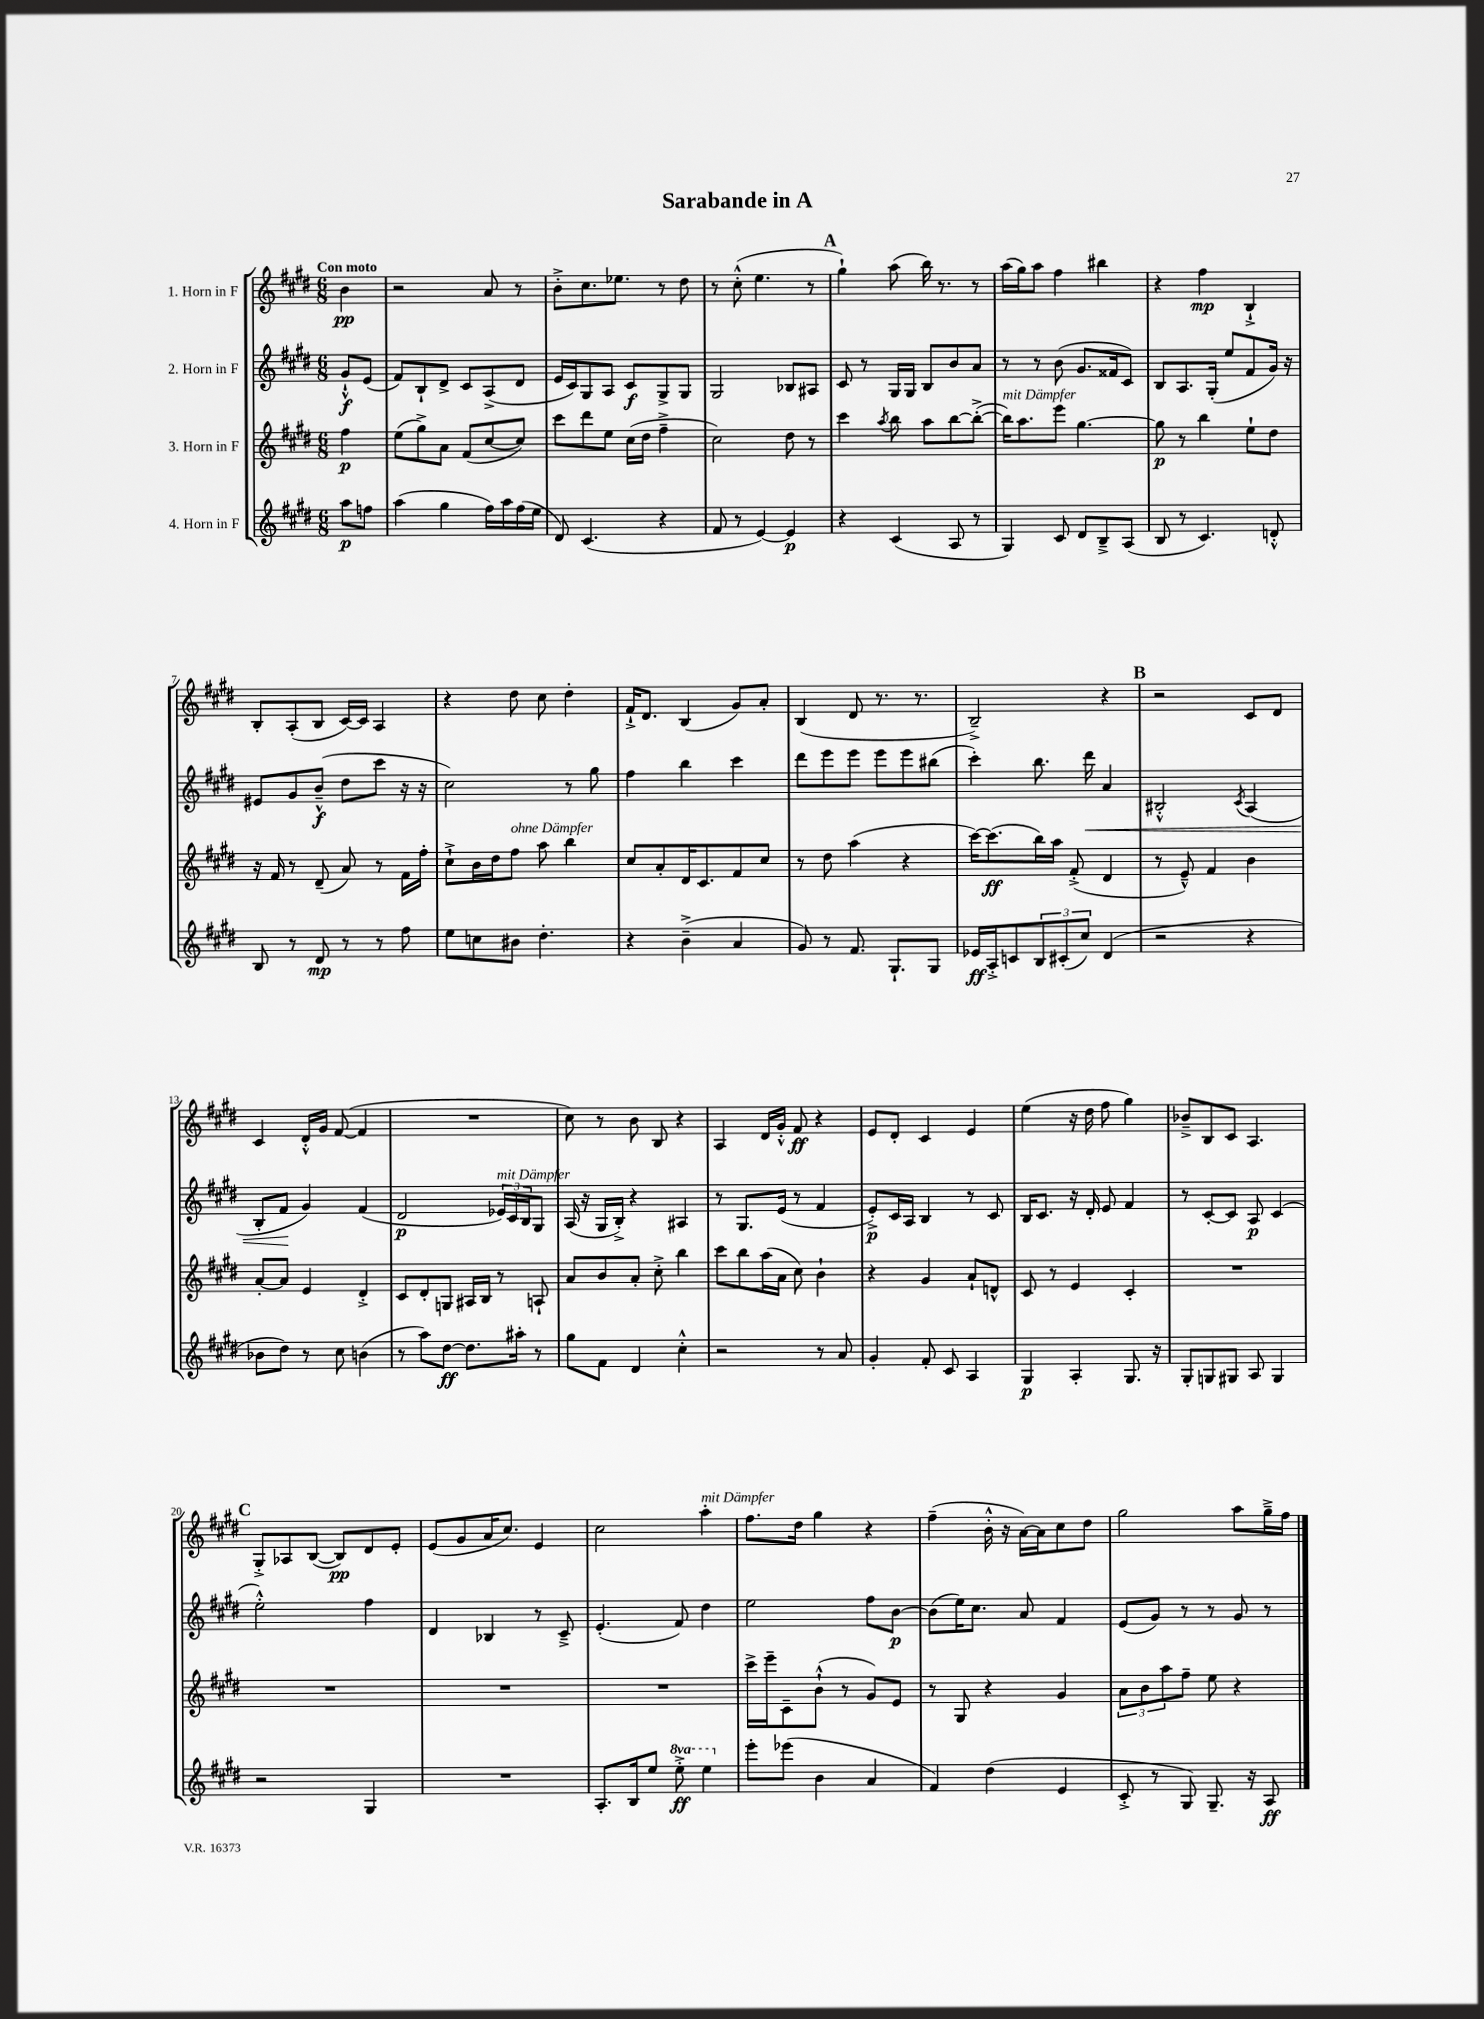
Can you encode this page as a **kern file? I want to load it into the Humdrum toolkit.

**kern	**dynam	**kern	**dynam	**kern	**dynam	**kern	**dynam
*part4	*part4	*part3	*part3	*part2	*part2	*part1	*part1
*staff4	*staff4	*staff3	*staff3	*staff2	*staff2	*staff1	*staff1
*I"4. Horn in F	*	*I"3. Horn in F	*	*I"2. Horn in F	*	*I"1. Horn in F	*
*clefG2	*	*clefG2	*	*clefG2	*	*clefG2	*
*k[f#c#g#d#]	*	*k[f#c#g#d#]	*	*k[f#c#g#d#]	*	*k[f#c#g#d#]	*
*M6/8	*	*M6/8	*	*M6/8	*	*M6/8	*
=	=	=	=	=	=	=	=
!	!	!	!	!	!	!LO:TX:a:B:t=Con moto	!
8aa\L	p	4ff#\	p	8g#`^^/L	f	4b\	pp
8ffn\J	.	.	.	(8e/J	.	.	.
=1	=1	=1	=1	=1	=1	=1	=1
(4aa\	.	(8ee\L	.	8f#/L)	.	2r	.
.	.	8gg#^\)	.	8B`/	.	.	.
4gg#\	.	8a\J	.	8d#^/J	.	.	.
.	.	(8f#/L	.	8c#/L	.	.	.
16ff#\LL)	.	[8cc#/	.	(8A^/	.	8a/	.
16aa\	.	.	.	.	.	.	.
(16ff#\	.	8cc#/J])	.	8d#/J	.	8r	.
16ee\JJ	.	.	.	.	.	.	.
=2	=2	=2	=2	=2	=2	=2	=2
8d#/)	.	8ccc#\L	.	16e/LL	.	8b'^\L	.
.	.	.	.	16c#/J)	.	.	.
(4.c#/	.	8ddd#\	.	8G#/	.	8.cc#\	.
.	.	8ee\J	.	8A/J	.	.	.
.	.	.	.	.	.	8.ee-X\J	.
.	.	(16cc#\LL	.	8c#/L	f	.	.
.	.	16dd#\JJ	.	.	.	.	.
4r	.	4ff#~^\	.	8G#^/	.	8r	.
.	.	.	.	8G#/J	.	8dd#\	.
=3	=3	=3	=3	=3	=3	=3	=3
8f#/	.	2cc#\)	.	2G#/	.	8r	.
8r	.	.	.	.	.	(8cc#'^^\	.
[4e/)	.	.	.	.	.	4.ee\	.
4e/]	p	8dd#\	.	8B-X/L	.	.	.
.	.	8r	.	8A#X/J	.	8r	.
!!LO:REH:place=s1:t=A
=4	=4	=4	=4	=4	=4	=4	=4
4r	.	4ccc#\	.	8c#/	.	4gg#`\)	.
.	.	.	.	8r	.	.	.
.	.	8qaa/	.	.	.	.	.
(4c#/	.	8bb\	.	16G#/LL	.	(8aa\	.
.	.	.	.	16G#/JJ	.	.	.
.	.	8aa\L	.	8B/L	.	16bb\)	.
.	.	.	.	.	.	8.r	.
8A/	.	[8bb\	.	8b/	.	.	.
8r	.	(8bb'^\J_	.	8a/J	.	8r	.
=5	=5	=5	=5	=5	=5	=5	=5
!	!	!LO:TX:a:i:t=mit Dämpfer	!	!	!	!	!
4G#/)	.	16bb\KL])	.	8r	.	(16aa\LL	.
.	.	8.aa\	.	.	.	16gg#\J)	.
.	.	.	.	8r	.	8aa\J	.
8c#/	.	8eee\J	.	(8b\	.	4ff#\	.
8d#/L	.	[4.gg#\	.	8.g#/L	.	.	.
8B~^/	.	.	.	.	.	4bb#X\	.
.	.	.	.	16f##X/k	.	.	.
(8A/J	.	.	.	8c#/J)	.	.	.
=6	=6	=6	=6	=6	=6	=6	=6
8B/	.	8gg#\]	p	8B/L	.	4r	.
8r	.	8r	.	8.A/	.	.	.
4.c#/)	.	4bb\	.	.	.	4ff#\	mp
.	.	.	.	(16G#'/Jk	.	.	.
.	.	.	.	8ee/L	.	.	.
.	.	8ee`\L	.	8f#/	.	4B`^/	.
8dn'^^/	.	8dd#\J	.	16g#/Jk)	.	.	.
.	.	.	.	16r	.	.	.
!!LO:LB:g=z
=7	=7	=7	=7	=7	=7	=7	=7
8B/	.	16r	.	8e#X/L	.	8B'/L	.
.	.	16f#/	.	.	.	.	.
8r	.	8r	.	8g#/	.	(8A'/	.
8d#/	mp	(8d#~/	.	(8b~^^/J	f	8B/J	.
8r	.	8a/)	.	8dd#\L	.	[16c#/LL)	.
.	.	.	.	.	.	16c#/JJ]	.
8r	.	8r	.	8ccc#\J	.	4A/	.
8ff#\	.	16f#\LL	.	16r	.	.	.
.	.	16ff#'\JJ	.	16r	.	.	.
=8	=8	=8	=8	=8	=8	=8	=8
8ee\L	.	8cc#`^\L	.	2cc#\)	.	4r	.
8ccn\	.	16b\L	.	.	.	.	.
.	.	16dd#\J	.	.	.	.	.
!	!	!LO:TX:a:i:t=ohne Dämpfer	!	!	!	!	!
8b#X\J	.	8ff#\J	.	.	.	8dd#\	.
4.dd#'\	.	8aa\	.	.	.	8cc#\	.
.	.	4bb\	.	8r	.	4dd#'\	.
.	.	.	.	8gg#\	.	.	.
=9	=9	=9	=9	=9	=9	=9	=9
4r	.	8cc#/L	.	4ff#\	.	16f#`^/KL	.
.	.	.	.	.	.	8.d#/J	.
.	.	8a'/	.	.	.	.	.
(4b~^\	.	16d#/K	.	4bb\	.	(4B/	.
.	.	8.c#/	.	.	.	.	.
4a/	.	8f#/	.	4ccc#\	.	8g#/L)	.
.	.	8cc#/J	.	.	.	8a'/J	.
=10	=10	=10	=10	=10	=10	=10	=10
8g#/)	.	8r	.	8ddd#\L	.	(4B/	.
8r	.	8dd#\	.	8eee\	.	.	.
8.f#/	.	(4aa\	.	8eee\J	.	8d#/	.
.	.	.	.	8eee\L	.	8.r	.
8.G#`/L	.	.	.	.	.	.	.
.	.	4r	.	8eee\	.	.	.
.	.	.	.	.	.	8.r	.
8G#/J	.	.	.	(8bb#X\J	.	.	.
=11	=11	=11	=11	=11	=11	=11	=11
16e-X/LL	ff	[16ccc#\KL)	.	4ccc#'\)	.	2B~^/)	.
16A'^/J	.	(8.ccc#\]	ff	.	.	.	.
8cn/	.	.	.	.	.	.	.
12B/	.	16bb\L)	.	8.bb\	.	.	.
.	.	16aa\JJ	.	.	.	.	.
(12c#X'/	.	.	.	.	.	.	.
.	.	(8f#'^/	.	.	.	.	.
12cc#/J)	.	.	.	.	.	.	.
!	!	!	!	!	!LO:HP:b	!	!
.	.	.	.	16ddd#\	<	.	.
(4d#/	.	4d#/	.	4a/	.	4r	.
!!LO:REH:place=s1:t=B
=12	=12	=12	=12	=12	=12	=12	=12
2r	.	8r	.	2B#X'^^/	.	2r	.
.	.	8e~^^/)	.	.	.	.	.
.	.	4f#/	.	.	.	.	.
.	.	.	.	8qc#/	.	.	.
4r	.	4b\	.	(4A/	.	8c#/L	.
.	.	.	.	.	.	8d#/J	.
!!LO:LB:g=z
=13	=13	=13	=13	=13	=13	=13	=13
8b-X\L	.	[8a'/L	.	8B'/L	.	4c#/	.
8dd#\J)	.	8a/J]	.	8f#/J	.	.	.
8r	.	4e/	.	4g#/)	[	16d#'^^/LL	.
.	.	.	.	.	.	16g#/JJ	.
8cc#\	.	.	.	.	.	([8f#/	.
(4bn\	.	4d#'^/	.	(4f#/	.	4f#/]	.
=14	=14	=14	=14	=14	=14	=14	=14
8r	.	8c#/L	.	2d#/	p	2.r	.
8aa\L)	.	8d#'/	.	.	.	.	.
[8dd#\J	ff	8Gn/J	.	.	.	.	.
8.dd#\L]	.	16A#X/LL	.	.	.	.	.
.	.	16B/JJ	.	.	.	.	.
!	!	!	!	!LO:TX:a:i:t=mit Dämpfer	!	!	!
.	.	8r	.	24e-X/LL)	.	.	.
.	.	.	.	24c#/	.	.	.
16aa#X'\Jk	.	.	.	.	.	.	.
.	.	.	.	24B/J	.	.	.
8r	.	8An`/	.	8G#/J	.	.	.
=15	=15	=15	=15	=15	=15	=15	=15
8gg#\L	.	8a/L	.	(16A/	.	8cc#\)	.
.	.	.	.	16r	.	.	.
8f#\J	.	8b/	.	16G#/LL	.	8r	.
.	.	.	.	16B'^/JJ)	.	.	.
4d#/	.	8a'/J	.	4r	.	8b\	.
.	.	8cc#'^\	.	.	.	8B/	.
4cc#'^^\	.	4bb\	.	4A#X/	.	4r	.
=16	=16	=16	=16	=16	=16	=16	=16
2r	.	8ccc#\L	.	8r	.	4A/	.
.	.	8bb\	.	8.G#/L	.	.	.
.	.	(16aa\L	.	.	.	16d#/LL	.
.	.	16a\JJ	.	(16e/Jk	.	16g#'^^/JJ	.
.	.	8cc#\)	.	8r	.	8f#/	ff
8r	.	4b`\	.	4f#/	.	4r	.
8a/	.	.	.	.	.	.	.
=17	=17	=17	=17	=17	=17	=17	=17
4g#'/	.	4r	.	8e'^/L)	p	8e/L	.
.	.	.	.	16c#/L	.	8d#'/J	.
.	.	.	.	16A/JJ	.	.	.
8f#'/	.	4g#/	.	4B/	.	4c#/	.
8c#/	.	.	.	.	.	.	.
4A/	.	8a`/L	.	8r	.	4e/	.
.	.	8dn^^/J	.	8c#/	.	.	.
=18	=18	=18	=18	=18	=18	=18	=18
4G#/	p	8c#/	.	16B/KL	.	(4ee\	.
.	.	.	.	8.c#/J	.	.	.
.	.	8r	.	.	.	.	.
4A'/	.	4e/	.	16r	.	16r	.
.	.	.	.	16d#'/	.	16dd#\	.
.	.	.	.	8e/	.	8ff#\	.
8.G#/	.	4c#'/	.	4f#/	.	4gg#\)	.
16r	.	.	.	.	.	.	.
=19	=19	=19	=19	=19	=19	=19	=19
8G#'/L	.	2.r	.	8r	.	8b-X~^/L	.
8Gn/	.	.	.	[8c#'/L	.	8B/	.
8G#X/J	.	.	.	8c#/J]	.	8c#/J	.
8A/	.	.	.	8A/	p	4.A/	.
4G#/	.	.	.	(4c#/	.	.	.
!!LO:LB:g=z
!!LO:REH:place=s1:t=C
=20	=20	=20	=20	=20	=20	=20	=20
2r	.	2.r	.	2ee'^^\)	.	8G#'^/L	.
.	.	.	.	.	.	8A-X/	.
.	.	.	.	.	.	([8B/J	.
.	.	.	.	.	.	8B/L])	pp
4G#/	.	.	.	4ff#\	.	8d#/	.
.	.	.	.	.	.	8e'/J	.
=21	=21	=21	=21	=21	=21	=21	=21
2.r	.	2.r	.	4d#/	.	(8e/L	.
.	.	.	.	.	.	8g#/	.
.	.	.	.	4B-X/	.	16a/K	.
.	.	.	.	.	.	8.cc#/J)	.
.	.	.	.	8r	.	4e/	.
.	.	.	.	8c#~^/	.	.	.
=22	=22	=22	=22	=22	=22	=22	=22
8.A'/L	.	2.r	.	(4.e'/	.	2cc#\	.
16B/k	.	.	.	.	.	.	.
8ee/J	.	.	.	.	.	.	.
*8va	*	*	*	*	*	*	*
8eee'^\	ff	.	.	8f#/)	.	.	.
!	!	!	!	!	!	!LO:TX:a:i:t=mit Dämpfer	!
4eee\	.	.	.	4dd#\	.	4aa'\	.
=23	=23	=23	=23	=23	=23	=23	=23
*X8va	*	*	*	*	*	*	*
8eee'\L	.	16ccc#^\LL	.	2ee\	.	8.ff#\L	.
.	.	16eee~\J	.	.	.	.	.
(8eee-X\J	.	8c#~\	.	.	.	.	.
.	.	.	.	.	.	16dd#\Jk	.
4b\	.	(8b`^^\J	.	.	.	4gg#\	.
.	.	8r	.	.	.	.	.
4a/	.	8g#/L)	.	8ff#\L	.	4r	.
.	.	8e/J	.	[8b\J	p	.	.
=24	=24	=24	=24	=24	=24	=24	=24
4f#/)	.	8r	.	(8b\L]	.	(4ff#~\	.
.	.	8G#/	.	16ee\K)	.	.	.
.	.	.	.	8.cc#\J	.	.	.
(4dd#\	.	4r	.	.	.	16b'^^\	.
.	.	.	.	.	.	16r	.
.	.	.	.	8a/	.	[16a\LL)	.
.	.	.	.	.	.	16a\J]	.
4e/	.	4g#/	.	4f#/	.	8cc#\	.
.	.	.	.	.	.	8dd#\J	.
=25	=25	=25	=25	=25	=25	=25	=25
8c#'^/	.	12a\L	.	(8e/L	.	2gg#\	.
.	.	12b\	.	.	.	.	.
8r	.	.	.	8g#/J)	.	.	.
.	.	12aa\	.	.	.	.	.
8G#/)	.	8ff#~\J	.	8r	.	.	.
8.G#~/	.	8ee\	.	8r	.	.	.
.	.	4r	.	8g#/	.	8aa\L	.
16r	.	.	.	.	.	.	.
8A/	ff	.	.	8r	.	16gg#~^\L	.
.	.	.	.	.	.	16ff#\JJ	.
==	==	==	==	==	==	==	==
*-	*-	*-	*-	*-	*-	*-	*-
